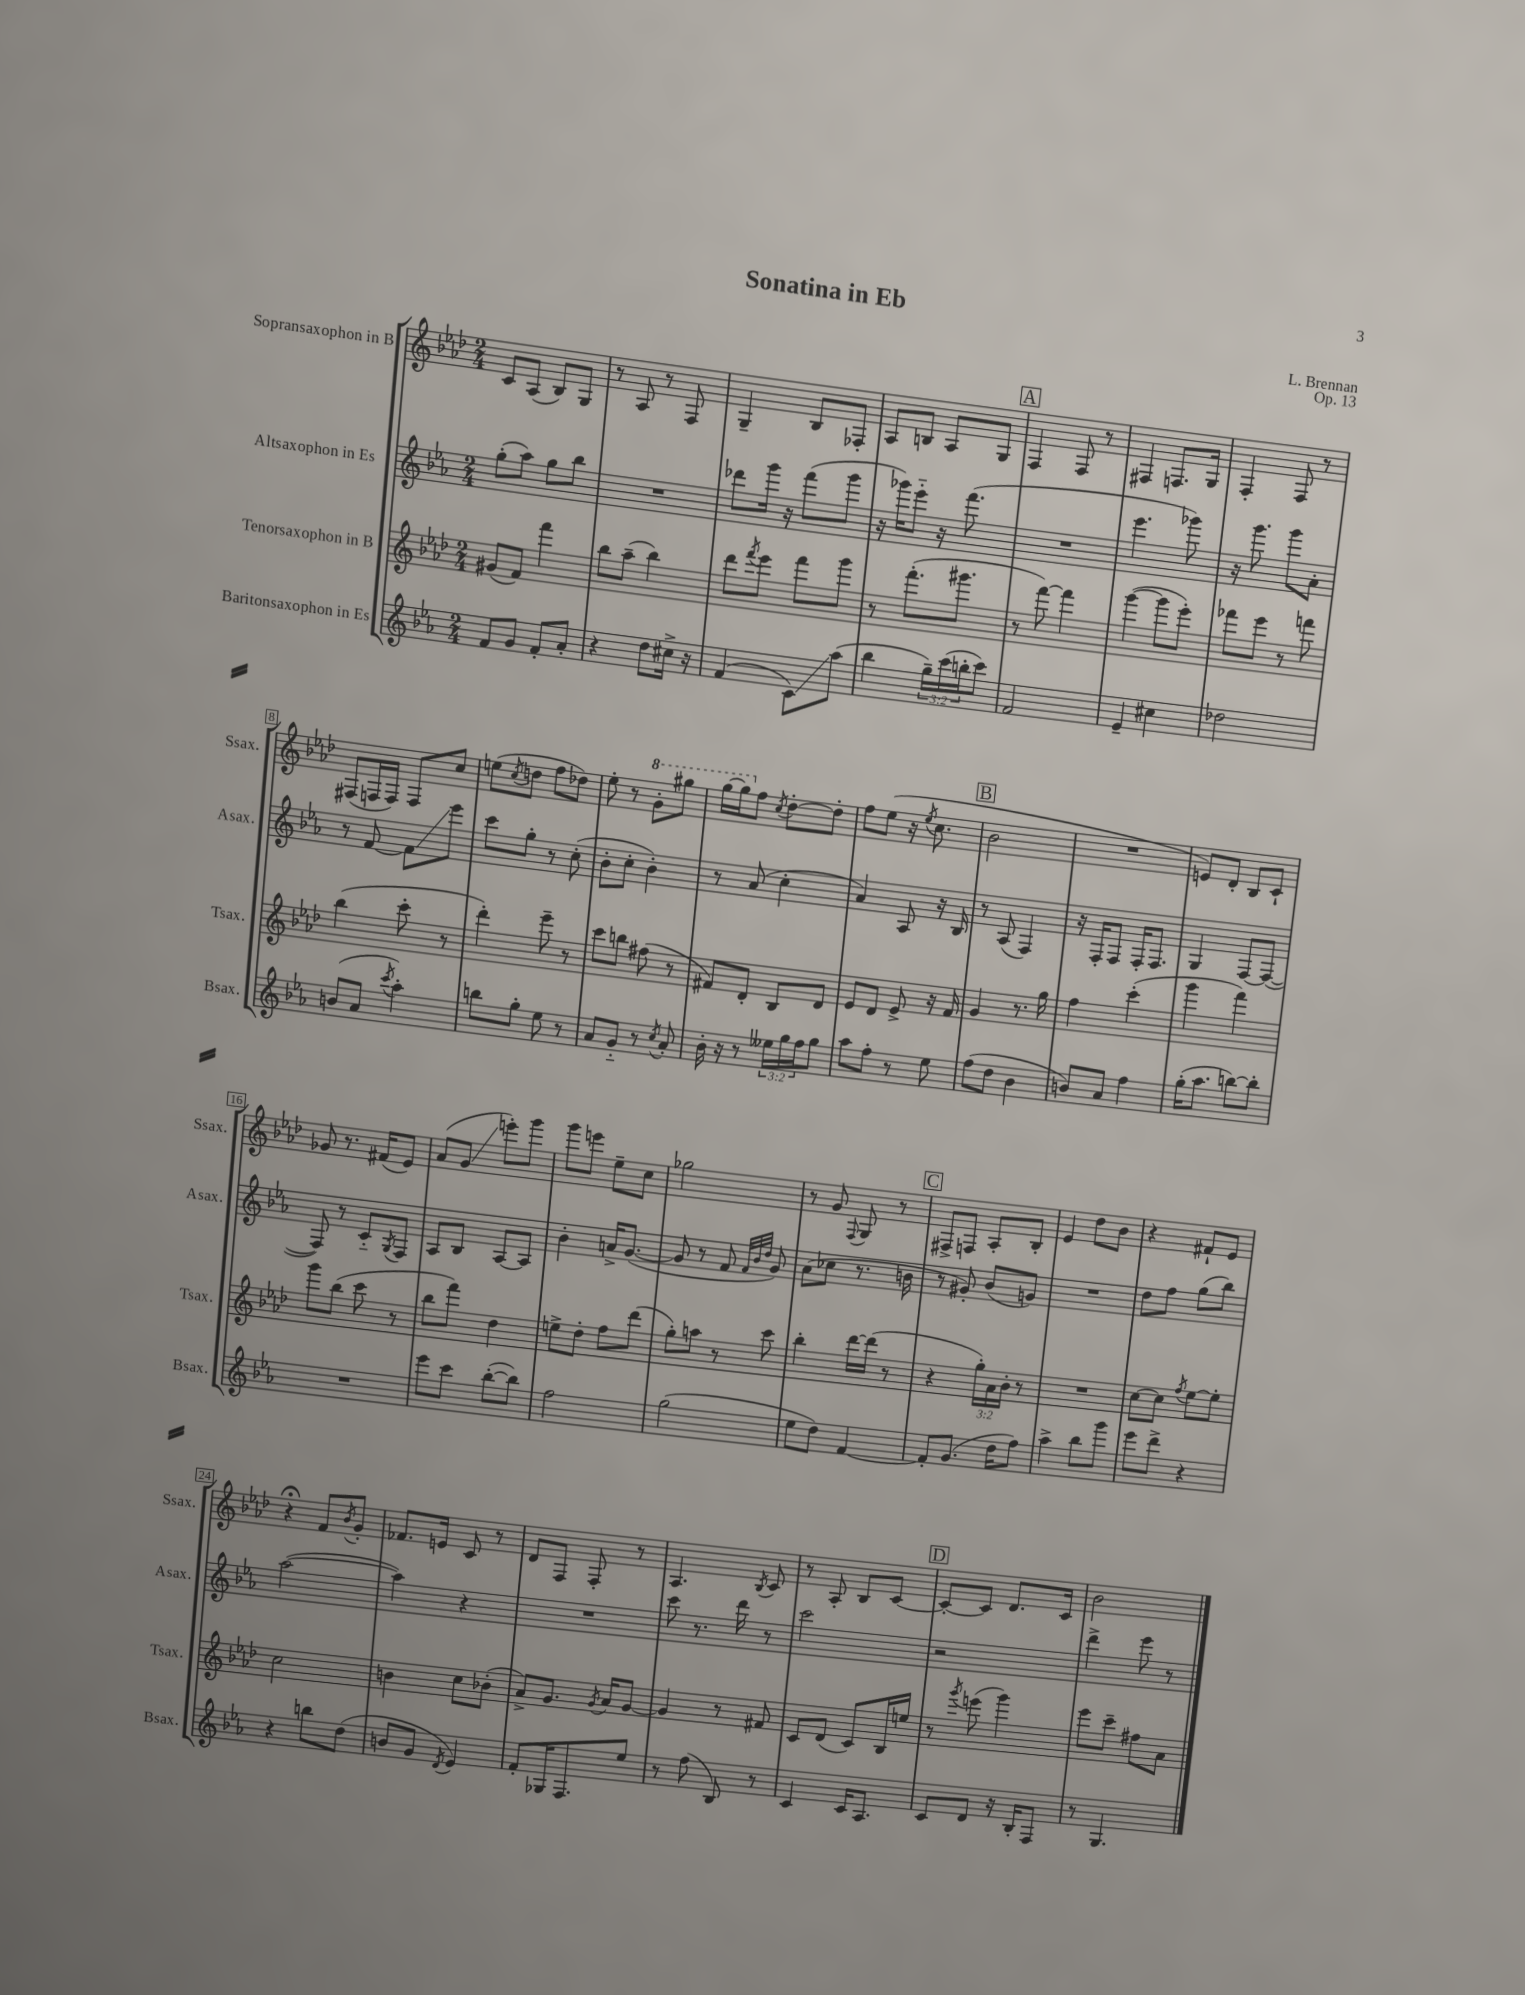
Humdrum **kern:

**kern	**kern	**kern	**kern
*staff4	*staff3	*staff2	*staff1
*clefG2	*clefG2	*clefG2	*clefG2
*k[b-e-a-]	*k[b-e-a-d-]	*k[b-e-a-]	*k[b-e-a-d-]
*M2/4	*M2/4	*M2/4	*M2/4
8f	(8g#	(8gg'	8c
8g	8f)	8aa-)	(8A-
8f'	4fff	8gg	8B-)
8a-'	.	8bb-	8G
=	=	=	=
4r	8bb-	2r	8r
.	(8aa-~	.	8A-
8dd	4bb-)	.	8r
16cc#^	.	.	8F
16r	.	.	.
=	=	=	=
(4f	8ddd-	8ddd-	4G~
.	8qfff	.	.
.	8eee-	16ggg	.
.	.	16r	.
8c)	8fff	(8fff	8B-
(8aa-	8ggg	8ggg	8F-'
=	=	=	=
4bb-	8r	16r	8A-
.	.	16ggg-)	.
.	(8.fff'	8eee-'~	8B
24gg~)	.	16r	8A-
(24ccc	.	.	.
.	8.ggg#	(8.fff	.
24bb'	.	.	.
8ccc)	.	.	8G
=	=	=	=
2f	8r	2r	4F
.	[8fff)	.	.
.	4fff]	.	8F
.	.	.	8r
=	=	=	=
4e-~	([4ggg	4.eee-	4F#
4cc#	8ggg]	.	8.F
.	8eee-')	8ggg-)	.
.	.	.	16G
=	=	=	=
2dd-	8fff-	16r	4F'
.	.	8.ggg	.
.	8eee-	.	.
.	8r	8ggg	8F
.	8fff	8a-'	8r
=	=	=	=
(8b	(4bb-	8r	(8F#
8a-	.	[8f	16F
.	.	.	16F)
8qccc	.	.	.
4aa-')	8ccc'	8f]	8F
.	8r	8eee-	8cc
=	=	=	=
8bb	4ddd-')	8ccc	(8ee
.	.	.	8qcc
8gg'	.	8gg'	8dd
8ee-	8eee-~	8r	8ff
8r	8r	(8cc'	8dd-)
=	=	=	=
8a-	8ccc	8b-'	8ee-'
8g'~	8bb	8cc'	8r
8r	(8ff#	4b-')	8gg'
8qcc	.	.	.
8a-'	8r	.	8ggg#
=	=	=	=
16b-'	8f#)	8r	[16ggg
16r	.	.	16ggg]
8r	8d-'	(8a-	8ff
.	.	.	8qcc
24ee--	8B-	4cc'	[8dd-'
24gg	.	.	.
24ff	.	.	.
8gg	8d-	.	8dd-']
=	=	=	=
8aa-	8e-	4a-)	8ff
8ff'	8d-	.	(8ee-
8r	8e-^	8A-	16r
.	.	.	8qee-
.	.	.	8.cc
8ee-	16r	16r	.
.	16f	16B-	.
=	=	=	=
(8ff	4g	8r	2b-
8dd	.	(8A-	.
4b-	8.r	4F)	.
.	16gg	.	.
=	=	=	=
8b)	4ff	16r	2r
.	.	16F'	.
8a-	.	8F	.
4ff	(4ccc'	16F'	.
.	.	8.F	.
=	=	=	=
(16gg'	4ggg	4G	8e)
8.aa-	.	.	.
.	.	.	8d-'
[8bb)	4fff)	[8F	8B-
8bb']	.	(8F_	8c`
=	=	=	=
2r	8ggg	8F])	8g-
.	(8bb-	8r	8.r
.	8ccc	8c'~	.
.	.	.	(16f#
.	.	8qG	.
.	8r	8F	8e-)
=	=	=	=
8eee-	8bb-	8A-	(8a-
8ccc	8fff)	8B-	8g
([8bb-'	4dd-	[8A-	8eee')
8bb-])	.	8A-]	8ggg
=	=	=	=
2ff	8ee^	4b-'	8ggg
.	8dd-'	.	8eee
.	8ff	16a^	8ee-~
.	.	([8.g	.
.	(8ddd-	.	8cc
=	=	=	=
(2gg	8gg')	8g]	2gg-
.	8aa	8r	.
.	8r	8f	.
.	.	32qqf	.
.	.	32qqb-	.
.	.	32qqdd	.
.	8ccc	8g)	.
=	=	=	=
8ee-	4bb-'	(8a-	8r
8dd)	.	8cc-	8g
.	.	.	8qqF
[4f	[16ddd-	8.r	8G
.	(16ddd-]	.	.
.	8r	.	8r
.	.	16b	.
=	=	=	=
8f']	4r	8r	8F#^
(8.g	.	8g#')	8F
.	24gg')	(8b-	8A-'
.	24a-	.	.
16dd	.	.	.
.	24b-'	.	.
8ff)	8r	8g)	8B-'
=	=	=	=
4aa-^	2r	2r	4e-
8bb-	.	.	8dd-
8ggg	.	.	8b-
=	=	=	=
8eee-	[8cc	8dd	4r
8ddd^	8cc]	8ff	.
.	8qff	.	.
4r	[8ee-	(8gg	8f#`
.	8ee-']	8bb-)	8e-
=	=	=	=
4r	2cc	([2aa-	4r;
8bb	.	.	8f
.	.	.	8qb-
(8dd	.	.	8g'
=	=	=	=
8b	4b	4aa-])	8.f-
8g	.	.	.
.	.	.	16e
8qd	.	.	.
4e-)	8cc	4r	8c
.	(8b-'	.	8r
=	=	=	=
8f'	8a-^)	2r	8d-
16G-	8.g	.	8F
8.F	.	.	.
.	.	.	8F'
.	8qg	.	.
.	16a-	.	.
8ee-	[8g	.	8r
=	=	=	=
8r	4g]	8ccc	4.A-
(8ff	.	8.r	.
8B-)	8r	.	.
.	.	16ddd	.
.	.	.	8qB-
8r	8f#	8r	8c
=	=	=	=
4c	8c	2ccc	8r
.	(8d-	.	8A-'
16c	8c)	.	8B-
8.A-	.	.	.
.	16B-	.	[8c
.	16ee	.	.
=	=	=	=
8c	8r	2r	8c'_
.	8qggg	.	.
8d	(8eee	.	8c]
16r	4ggg)	.	8.d-
16B-'	.	.	.
8F	.	.	.
.	.	.	16c
=	=	=	=
8r	8eee-	4ddd^	2b-
4.G	8ccc~	.	.
.	8ff#	8eee-	.
.	8a-	8r	.
==	==	==	==
*-	*-	*-	*-
